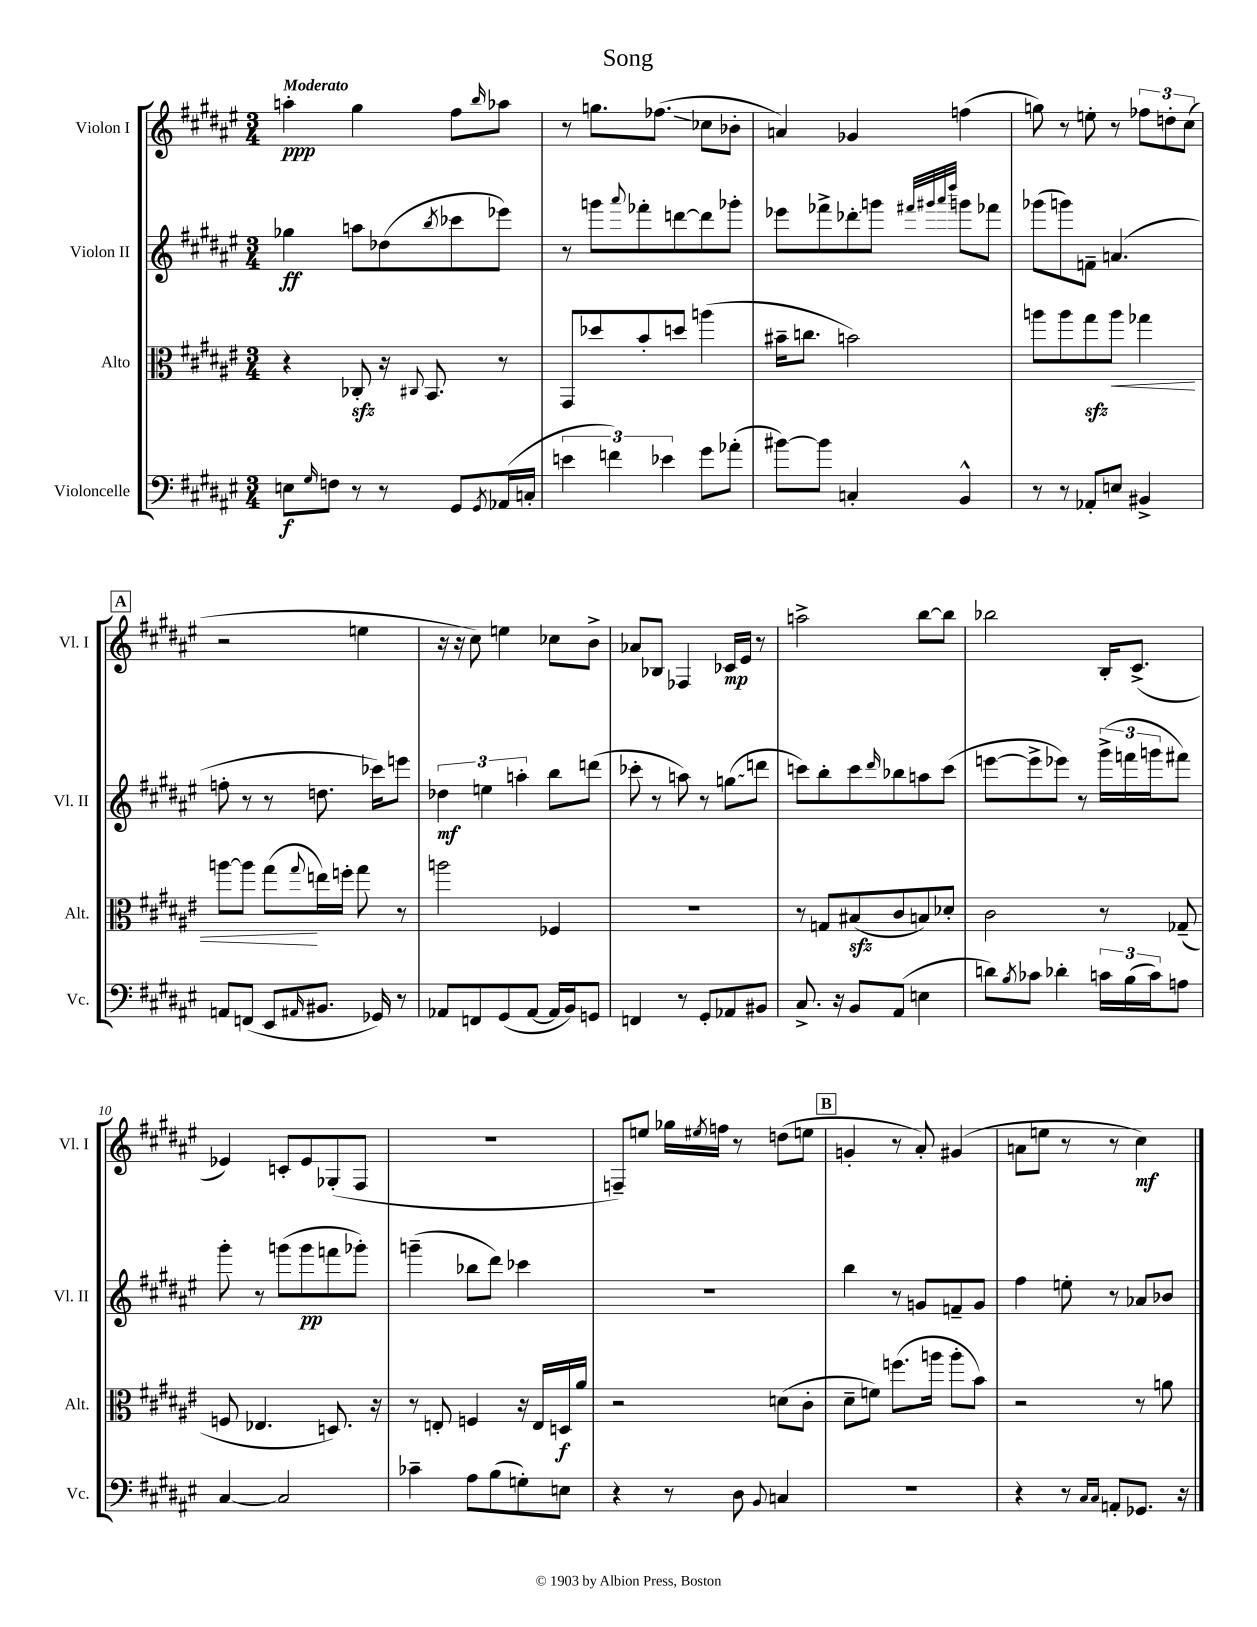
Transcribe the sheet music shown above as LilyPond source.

\header { title = "Song" }
<<
\new StaffGroup <<
\new Staff = "s0" \with { instrumentName = "Violon I" shortInstrumentName = "Vl. I" } {
    \clef treble \key fis \major \numericTimeSignature \time 3/4 \tempo "Moderato"
    a''4-.\ppp gis''4 fis''8 \grace { b''16 } aes''8 |
    r8 g''8. fes''8.\glissando( ces''8 bes'8-. |
    a'4) ges'4 f''4( |
    g''8) r8 e''8-. r8 \tuplet 3/2 { fes''8 d''8-. cis''8( } |
    \mark \markup { \box "A" } r2 e''4 |
    r16 r16 cis''8) e''4 ces''8 b'8-> |
    aes'8 bes8 fes4 ces'16\mp eis'16 r8 |
    a''2-> b''8~ b''8 |
    bes''2 b16-. cis'8.->( |
    ees'4) c'8-. ees'8 ges8-.( fis8 |
    R2. |
    f8--) e''8 ges''16 \acciaccatura { eis''8 } f''16 r8 d''8( e''8 |
    \mark \markup { \box "B" } g'4-. r8 ais'8-.) gis'4( |
    a'8 e''8 r8 r8 cis''4\mf) \bar "|." |
}
\new Staff = "s1" \with { instrumentName = "Violon II" shortInstrumentName = "Vl. II" } {
    \clef treble \key fis \major \numericTimeSignature \time 3/4
    ges''4\ff a''8 des''8( \acciaccatura { b''8 } ces'''8 ees'''8) |
    r8 g'''8 \appoggiatura { ais'''8 } fes'''8-. d'''8~ d'''8 ges'''8-. |
    ees'''8 fes'''8-> des'''8-.\glissando g'''8 \grace { fis'''32 gis'''32 ais'''32 dis''''32 } g'''8 fes'''8 |
    ges'''8( g'''8) f'8-- a'4.( |
    \mark \markup { \box "A" } f''8-. r8 r8 d''8. ces'''16) e'''8 |
    \tuplet 3/2 { des''4\mf e''4 a''4-. } b''8 d'''8( |
    ces'''8-. r8 a''8) r8 \once \override Glissando.style = #'zigzag g''8\glissando( d'''8 |
    c'''8) b''8-. c'''8 \grace { dis'''16 } bes''8 a''8 c'''8( |
    e'''8~ e'''8-> ees'''8) r8 \tuplet 3/2 { gis'''16->( f'''16 g'''16 } fis'''8) |
    gis'''8-. r8 g'''8( g'''8\pp f'''8 ges'''8-.) |
    g'''4--( bes''8 dis'''8) ces'''4 |
    R2. |
    \mark \markup { \box "B" } b''4 r8 g'8 f'8-- g'8 |
    fis''4 e''8-. r8 aes'8 bes'8 \bar "|." |
}
\new Staff = "s2" \with { instrumentName = "Alto" shortInstrumentName = "Alt." } {
    \clef alto \key fis \major \numericTimeSignature \time 3/4
    r4 ces8-.\sfz r16 \appoggiatura { cis8 } b,8. r8 |
    gis,8 des''8 b'8-. d''8 a''4( |
    bis'16-- c''8. b'2) |
    a''8 a''8 gis''8\sfz a''8\< ges''4 |
    \mark \markup { \box "A" } a''8~ a''8 gis''8\!( \appoggiatura { gis''8 } e''16) f''16-. gis''8 r8 |
    a''2 fes4 |
    R2. |
    r8 g8 bis8\sfz( cis'8 b8) des'8-. |
    cis'2 r8 ges8--( |
    f8 ees4. d8.) r16 |
    r8 e8-. f4 r16 e16 d16\f ais'16 |
    r2 d'8( cis'8-. |
    \mark \markup { \box "B" } dis'8-- f'8) f''8.( a''16 a''8-. b'8) |
    r2 r8 a'8 \bar "|." |
}
\new Staff = "s3" \with { instrumentName = "Violoncelle" shortInstrumentName = "Vc." } {
    \clef bass \key fis \major \numericTimeSignature \time 3/4
    e8\f \grace { gis16 } f8 r8 r8 gis,8 \acciaccatura { gis,8 } aes,16( c16-. |
    \tuplet 3/2 { e'4 f'4) ees'4 } gis'8 aes'8-.( |
    bis'8~) bis'8 c4-. b,4-^ |
    r8 r8 aes,8-. e8 bis,4-> |
    \mark \markup { \box "A" } a,8 f,8( eis,8 \grace { ais,16 } bis,8. ges,16) r8 |
    aes,8 f,8 gis,8( aes,8~ aes,16 b,16) g,8 |
    f,4 r8 gis,8-. aes,8 bis,8 |
    cis8.-> r16 b,8 ais,8( e4 |
    d'8) \acciaccatura { b8 } ces'8 des'4-. \tuplet 3/2 { c'16 b16( c'16) } a8 |
    cis4~ cis2 |
    ces'4-- ais8 b8( g8-.) e8 |
    r4 r8 dis8 \appoggiatura { b,8 } c4 |
    \mark \markup { \box "B" } R2. |
    r4 r8 \grace { cis16 cis16 } a,8-. ges,8. r16 \bar "|." |
}
>>
>>
